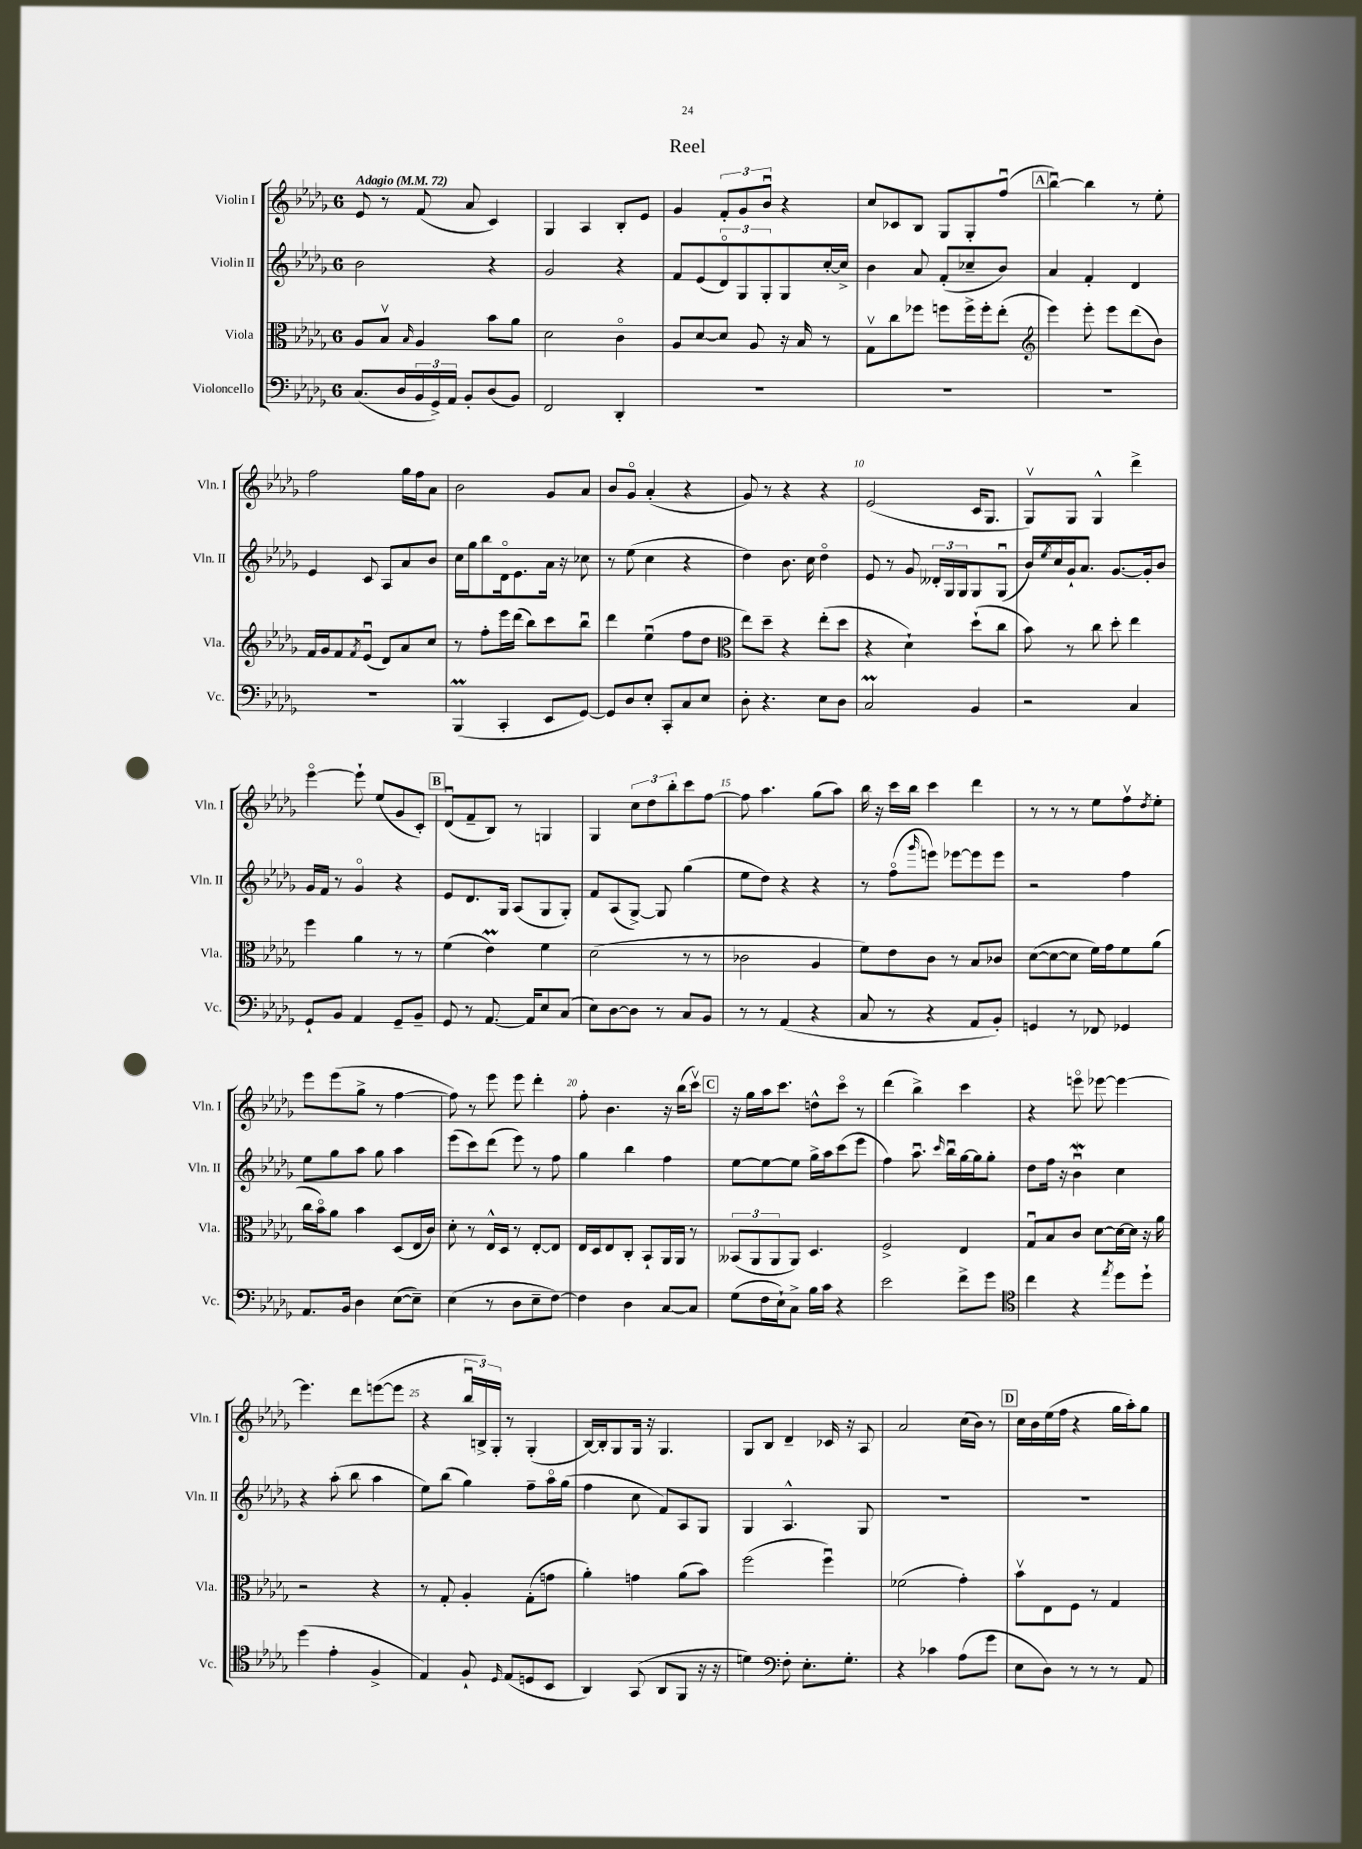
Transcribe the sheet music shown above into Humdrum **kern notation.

**kern	**kern	**kern	**kern
*part4	*part3	*part2	*part1
*staff4	*staff3	*staff2	*staff1
*I"Violoncello	*I"Viola	*I"Violin II	*I"Violin I
*I'Vc.	*I'Vla.	*I'Vln. II	*I'Vln. I
*clefF4	*clefC3	*clefG2	*clefG2
*k[b-e-a-d-g-]	*k[b-e-a-d-g-]	*k[b-e-a-d-g-]	*k[b-e-a-d-g-]
*M6/8	*M6/8	*M6/8	*M6/8
*MM72	*MM72	*MM72	*MM72
=1	=1	=1	=1
!	!	!	!LO:TX:a:B:t=Adagio
(8.C/L	8A-/L	2b-\	8e-/
.	8B-v/J	.	8r
16D-/L	.	.	.
.	16qqB-/	.	.
24BB-/	4A-/	.	(8f/
24GG-^/)	.	.	.
24AA-/JJ	.	.	.
8BB-'/L	.	.	8a-/
(8D-/	8b-\L	4r	4c/)
8BB-/J)	8a-\J	.	.
=2	=2	=2	=2
2FF/	2d-\	2g-/	4G-/
.	.	.	4A-/
4DD-'/	4c\	4r	8B-'/L
.	.	.	8e-/J
=3	=3	=3	=3
2.r	8A-/L	8f/L	4g-/
.	[8d-/	(8e-/	.
.	8d-/J]	12d-/)	12f'/L
.	.	12G-/	12g-/
.	8A-/	.	.
.	.	12G-'/	12b-u/J
.	16r	8G-/	4r
.	16B-/	.	.
.	8r	[16cc'/L	.
.	.	16cc^/JJ]	.
=4	=4	=4	=4
2.r	8G-v\L	4b-\	8cc/L
.	8cc\	.	8c-X/
.	8ff-X\J	8a-/	8B-/J
.	8ffn\L	(8f'/L	8G-/L
.	16ff^\L	8cc-X~/	8G-'/
.	16ff'\J	.	.
.	(8ee-'\J	8b-/J)	(8ffu/J
!!LO:REH:place=s1:t=A
=5	=5	=5	=5
*	*clefG2	*	*
2.r	4eee-\)	4a-/	[4bb-u\)
.	8eee-'\	4f'/	4bb-\]
.	8eee-\L	.	.
.	(8ddd-\	4d-/	8r
.	8b-\J)	.	8ee-'\
!!LO:LB:g=z
=6	=6	=6	=6
2.r	16f/LL	4e-/	2ff\
.	16g-/J	.	.
.	8f/	.	.
.	8qf/	.	.
.	(8e-u/J	8c/	.
.	8d-/L)	8A-/L	.
.	8a-/	8a-/	16gg-\LL
.	.	.	16ff\J
.	8cc/J	8b-/J	8a-\J
=7	=7	=7	=7
(4BBB-M/	8r	16cc\LL	2b-\
.	.	16gg-\J	.
.	8ff'\L	8bb-\	.
4CC'/	16eee-\L	16d-\k	.
.	(16ddd-\JJ	8.e-\	.
.	8bb-\L)	.	.
8EE-/L	8ccc\	16a-\Jk	8g-/L
.	.	16r	.
[8GG-/J)	8bb-u\J	8cc-X\	8a-/J
=8	=8	=8	=8
8GG-/L]	4ddd-\	8r	8b-/L
8D-/	.	(8ee-\	8g-/J
8E-'/J	(4ee-u\	4cc\	(4a-'/
8CC'/L	.	.	.
8C/	8ff\L	4r	4r
8E-/J	8dd-\J	.	.
=9	=9	=9	=9
*	*clefC3	*	*
8D-'\	8ee-\L)	4dd-\)	8g-/)
4.r	8dd-~\J	.	8r
.	4r	8.b-\	4r
.	.	16cc\	.
8E-\L	(8ee-'\L	4dd-\	4r
8D-\J	8dd-\J	.	.
=10	=10	=10	=10
2Cm/	4r	8e-/	(2e-/
.	.	8r	.
.	4d-`\)	8g-/	.
.	.	24d--X'/LL	.
.	.	24G-/	.
.	.	24G-/J	.
4BB-/	(8dd-`\L	8G-/	16c/KL
.	.	.	8.G-/J
.	8cc\J	(8G-u/J	.
=11	=11	=11	=11
2r	8b-\)	16b-/LL)	8G-v/L)
.	.	8qee-/	.
.	.	16cc/	.
.	8r	16g-`/J	8G-/J
.	.	8.a-/J	.
.	8cc\	.	4G-^^/
.	8dd-'\	[8.g-/L	.
4C/	4ee-\	.	4ddd-^\
.	.	16g-'/k]	.
.	.	8b-/J	.
!!LO:LB:g=z
=12	=12	=12	=12
8GG-`/L	4ff\	16g-/LL	[4eee-\
.	.	16f/JJ	.
8BB-/J	.	8r	.
4AA-/	4a-\	4g-/	8eee-`\]
.	.	.	(8ee-/L
8GG-~/L	8r	4r	8g-/
8BB-~/J	8r	.	8c'/J)
!!LO:REH:place=s1:t=B
=13	=13	=13	=13
8GG-/	(4f\	8e-/L	(8d-u/L
8r	.	8.d-/	8f~/
[8.AA-/	4e-M\)	.	8B-/J)
.	.	16G-/Jk	.
.	.	(8A-/L	8r
16AA-/KL]	.	.	.
8E-/	4f\	8G-/	4Gn/
(8C/J	.	8G-'/J)	.
=14	=14	=14	=14
8E-\L)	(2d-\	8f/L	4G-/
[8D-\	.	(8A-/	.
8D-\J]	.	[8G-^/J)	12cc\L
.	.	.	12dd-\
8r	.	8G-/]	.
.	.	.	12bb-'\
8C/L	8r	(4gg-\	8ccc\
8BB-/J	8r	.	[8ff\J
=15	=15	=15	=15
8r	2c-X\	8ee-\L	8ff\]
8r	.	8dd-\J)	4.aa-\
(4AA-/	.	4r	.
4r	4A-/	4r	(8gg-\L
.	.	.	8aa-\J)
=16	=16	=16	=16
8C/	8f\L)	8r	16bb-\
.	.	.	16r
8r	8e-\	(8ff\L	16ccc\LL
.	.	.	16bb-\JJ
.	.	16qqggg-/	.
4r	8c\J	8eeen\J)	4ccc\
.	8r	[8eee-X\L	.
8AA-/L	8B-/L	8eee-\]	4ddd-\
8BB-'/J)	8c-X/J	8eee-\J	.
=17	=17	=17	=17
4GGn/	([8d-\L	2r	8r
.	8d-\_	.	8r
8r	8d-\J]	.	8r
8FF-X/	16f\LL)	.	8ee-\L
.	16g-\J	.	.
4GG-X/	8f\	4ff\	8ffv\
.	.	.	8qdd-/
.	(8a-\J	.	8ee-'\J
!!LO:LB:g=z
=18	=18	=18	=18
8.AA-/L	16cc\LL	8ee-\L	8eee-\L
.	16b-\J)	.	.
.	8a-\J	8gg-\	(8eee-\
16BB-/Jk	.	.	.
4D-\	4b-\	8aa-\J	8gg-^\J
.	.	8gg-\	8r
([8E-\L	(8D-/L	4aa-\	[4ff\
8E-~\J])	16E-/L	.	.
.	16c/JJ)	.	.
=19	=19	=19	=19
(4E-\	8d-'\	(8eee-\L	8ff\])
.	8r	8ccc\)	8r
8r	16E-^^/LL	(8ddd-\J	8eee-\
.	16D-/JJ	.	.
8D-\L	8r	8eee-\)	8eee-\
8E-~\	[8E-'/L	8r	4ddd-'\
[8F\J)	8E-/J]	8ff\	.
=20	=20	=20	=20
4F\]	16E-/LL	4gg-\	8ff'\
.	16D-/J	.	.
.	8E-/	.	4.b-\
4D-\	8C'/J	4bb-\	.
.	8BB-`/L	.	.
[8C/L	16AA-/L	4ff\	16r
.	16AA-/JJ	.	(16bb-\KL
8C/J]	8r	.	8cccv\J)
!!LO:REH:place=s1:t=C
=21	=21	=21	=21
(8G-\L	(12BB--X/L	[8ee-\L	16r
.	.	.	16gg-\LL
.	12AA-/	.	.
16F\L	.	8ee-\_	16aa-\J
.	12AA-/	.	.
16E-`\J)	.	.	8.ccc\J
8C^\J	8AA-/J)	8ee-\J]	.
16B-\LL	4.D-/	16gg-^\LL	8ddn^^\L
16c\JJ	.	16aa-\J	.
4r	.	(8ccc\	8ccc\J
.	.	8eee-\J	8r
=22	=22	=22	=22
2e-\	2F^/	4ff\)	(4ddd-\
.	.	8.aa-u\	4bb-^\)
.	.	16qqccc/	.
.	.	16bb-u\LL	.
8f^\L	4E-/	[16gg-\	4ccc\
.	.	16gg-\J]	.
8g-\J	.	8gg-'\J	.
=23	=23	=23	=23
*clefC4	*	*	*
4cc\	8G-u/L	8dd-\L	4r
.	8B-/	16ff\Jk	.
.	.	16r	.
4r	8c/J	4b-Wu\	8eeen\
.	[8d-\L	.	[8eee-X\
8qee-/	.	.	.
8dd-\L	16d-\L_	4cc\	4eee-\_
.	16d-\JJ]	.	.
8dd-`\J	16r	.	.
.	16a-\	.	.
!!LO:LB:g=z
=24	=24	=24	=24
(4dd-\	2r	4r	4.eee-\]
4e-'\	.	(8aa-'\	.
.	.	8bb-\	8ddd-\L
4F^/	4r	4aa-\	([8eeen\
.	.	.	8eee\J]
=25	=25	=25	=25
4E-/)	8r	8ee-\L)	4r
.	8G-'/	(8bb-\J	.
8F`/	4A-'/	4gg-\)	24bb-u/LL
.	.	.	24Bn^/)
.	.	.	24G-'/JJ
16qqD-/	.	.	.
(8E-/L	.	.	8r
8Dn/	(8G-'\L	8ff~\L	(4G-'/
8BB-/J	8gn\J	16aa-\L	.
.	.	(16gg-\JJ	.
=26	=26	=26	=26
4AA-/)	4a-'\)	4ff\	[16B-/LL)
.	.	.	16B-'/J]
.	.	.	8G-/
(8GG-/	4gn\	8cc\	16G-/Jk
.	.	.	16r
8AA-/L	.	8f/L)	4.G-/
8FF/J	(8a-\L	8A-/	.
16r	8b-\J)	8G-/J	.
16r	.	.	.
=27	=27	=27	=27
4dn\)	(2ff\	4G-/	8G-/L
.	.	.	8B-/J
*clefF4	*	*	*
8F'\	.	4.A-^^/	4d-~/
8.E-'\L	.	.	.
.	4ffu\)	.	16c-X/
8.G-'\J	.	.	16r
.	.	8G-/	8A-/
=28	=28	=28	=28
4r	(2f-X\	2.r	2a-/
4c-X\	.	.	.
(8A-\L	4g-'\)	.	(16cc\LL
.	.	.	16b-\JJ)
8g-\J	.	.	8r
!!LO:REH:place=s1:t=D
=29	=29	=29	=29
8E-\L	8b-v\L	2.r	16cc\LL
.	.	.	16b-\
8D-\J)	8E-\	.	(16ee-\
.	.	.	16ff\JJ
8r	8F\J	.	4r
8r	8r	.	.
8r	4G-/	.	16gg-\LL
.	.	.	16aa-'\J)
8AA-/	.	.	8gg-\J
==	==	==	==
*-	*-	*-	*-
